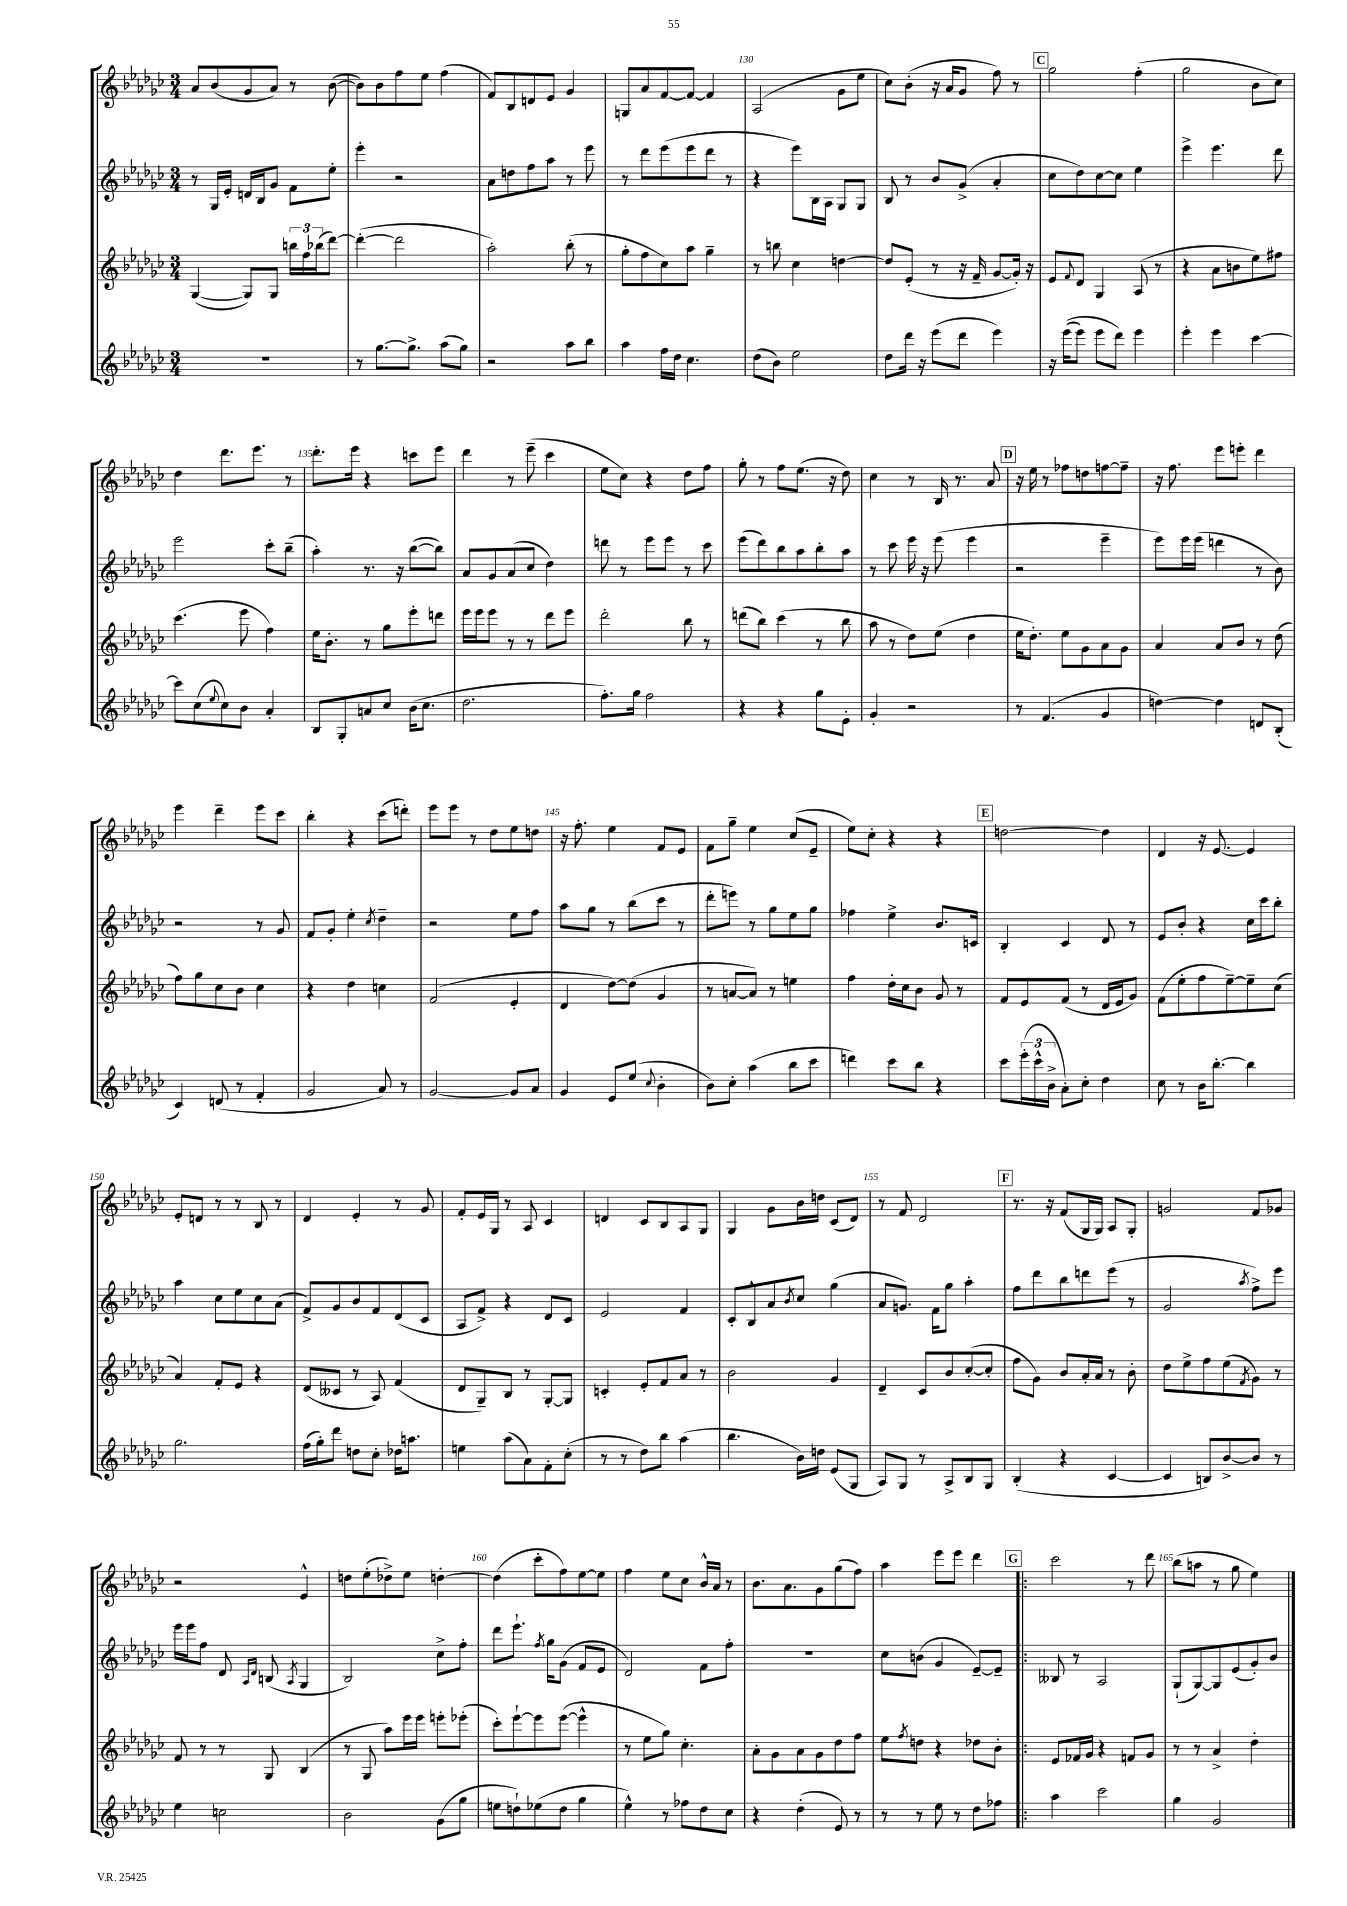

**kern	**kern	**kern	**kern
*staff4	*staff3	*staff2	*staff1
*clefG2	*clefG2	*clefG2	*clefG2
*k[b-e-a-d-g-c-]	*k[b-e-a-d-g-c-]	*k[b-e-a-d-g-c-]	*k[b-e-a-d-g-c-]
*M3/4	*M3/4	*M3/4	*M3/4
2.r	([4G-	8r	8a-
.	.	16G-	(8b-
.	.	16e-'	.
.	8G-])	16d	8g-
.	.	16B-	.
.	8G-	8g-	8a-)
.	24bb	8f	8r
.	24ff	.	.
.	(24bb-	.	.
.	[8ddd-)	8ee-'	([8b-
=	=	=	=
8r	(4ddd-'_	4eee-'	8b-])
[8.gg-	.	.	8b-
.	2ddd-]	2r	8ff
8.gg-^]	.	.	.
.	.	.	8ee-
(8aa-	.	.	(4ff
8gg-)	.	.	.
=	=	=	=
2r	2aa-')	8a-	8f)
.	.	8dd	8B-
.	.	8ff	8d
.	.	8aa-	8e-
8aa-	(8bb-'	8r	4g-
8bb-	8r	8eee-	.
=	=	=	=
4aa-	8gg-'	8r	8G
.	8ff	8ddd-	8a-
16ff	8cc-)	(8eee-	[8f
16dd-	.	.	.
4.cc-	8aa-	8eee-	8f_
.	4gg-~	8ddd-	4f]
.	.	8r	.
=	=	=	=
(8dd-	8r	4r	(2A-
8b-)	8bb	.	.
2ee-	4cc-	8eee-)	.
.	.	16B-	.
.	.	16A-	.
.	[4dd	8G-	8g-
.	.	8G-	8ee-
=	=	=	=
8dd-	8dd]	8B-	8cc-)
16ddd-	(8e-'	8r	(8b-'
16r	.	.	.
(8eee-	8r	8b-	16r
.	.	.	16a-
8ddd-	16r	(8g-^	8g-
.	16f~	.	.
4eee-)	[8g-	4a-'	8ff)
.	16g-'])	.	8r
.	16r	.	.
=	=	=	=
16r	8e-	8cc-	2gg-
&((16eee-	.	.	.
.	8qqf	.	.
8eee-)	8d-	8dd-)	.
8eee-	4G-	[8cc-	.
8ddd-&)	.	8cc-]	.
4eee-	(8A-	4ee-	(4ff'
.	8r	.	.
=	=	=	=
4eee-'	4r	4eee-^	2gg-
4eee-	8a-	4.eee-	.
.	8b	.	.
[4ccc-	8ee-)	.	8b-
.	8ff#	8ddd-	8cc-)
=	=	=	=
8ccc-]	(4.ccc-	2eee-	4dd-
(8cc-	.	.	.
8qqee-	.	.	.
8cc-)	.	.	8.ddd-
8b-	8eee-	.	.
.	.	.	8.eee-
4a-'	4ff)	8ccc-'	.
.	.	(8bb-~	8r
=	=	=	=
8B-	16ee-	4aa-')	8.ddd-'
.	8.b-'	.	.
8G-'	.	.	.
.	.	.	16eee-
8a	8r	8.r	4r
8cc-	8gg-	.	.
.	.	16r	.
(16b-	8eee-'	([8bb-	8ccc
8.cc-	.	.	.
.	8ddd	8bb-])	8eee-
=	=	=	=
2.dd-	16eee-	8a-	4ddd-
.	16eee-	.	.
.	8eee-	8g-	.
.	8r	(8a-	8r
.	8r	8cc-	(8eee-~
.	8ddd-	4dd-)	4ccc-
.	8eee-	.	.
=	=	=	=
8.ff')	2ddd-'	8ddd	8ee-
.	.	8r	8cc-)
16gg-	.	.	.
2ff	.	8eee-	4r
.	.	8eee-	.
.	8bb-	8r	8dd-
.	8r	8ccc-	8ff
=	=	=	=
4r	(8ddd	(8eee-	8gg-'
.	8bb-)	8ddd-)	8r
4r	(4ccc-	8bb-	8ff
.	.	8aa-	(8.ee-
8gg-	8r	8bb-'	.
.	.	.	16r
8e-'	8bb-	8aa-	8dd-)
=	=	=	=
4g-'	8aa-	8r	4cc-
.	8r	8ccc-	.
2r	8dd-)	16eee-	8r
.	.	16r	.
.	(8ee-	(8eee-	16B-
.	.	.	8.r
.	4dd-	4eee-	.
.	.	.	8a-
=	=	=	=
8r	16ee-	2r	16r
.	8.dd-')	.	16ee-
(4.f	.	.	8r
.	8ee-	.	8ff-
.	8g-	.	8dd
4g-	8a-	4eee-~	[8ff
.	8g-	.	8ff~]
=	=	=	=
[4dd)	4a-	8eee-)	16r
.	.	.	8.ff
.	.	16eee-	.
.	.	(16eee-	.
4dd]	8a-	4ddd	8eee-
.	8b-	.	8eee'
8d	8r	8r	4ddd-
(8B-'	(8dd-	8b-)	.
=	=	=	=
4c-)	8ff)	2r	4eee-
.	8gg-	.	.
(8d	8cc-	.	4ddd-~
8r	8b-	.	.
4f'	4cc-	8r	8eee-
.	.	8g-	8ccc-
=	=	=	=
2g-	4r	8f	4bb-'
.	.	8g-'	.
.	4dd-	4ee-'	4r
.	.	8qcc-	.
8a-)	4cc	4dd-~	(8ccc-
8r	.	.	8ddd')
=	=	=	=
[2g-	(2f	2r	8eee-
.	.	.	8eee-
.	.	.	8r
.	.	.	8dd-
8g-]	4e-'	8ee-	8ee-
8a-	.	8ff	8dd
=	=	=	=
4g-	4d-	8aa-	16r
.	.	.	8.ff'
.	.	8gg-	.
8e-	[8dd-)	8r	4ee-
(8ee-	(8dd-]	(8bb-	.
8qqcc-	.	.	.
4b-'	4g-	8ccc-	8f
.	.	8r	8e-
=	=	=	=
8b-)	8r	8ddd-'	8f
8cc-'	[8a	8eee)	8gg-~
(4aa-	8a])	8r	4ee-
.	8r	8gg-	.
8bb-	4ee	8ee-	(8cc-
8ccc-	.	8gg-	8e-~
=	=	=	=
4ddd)	4ff	4ff-	8ee-)
.	.	.	8cc-'
8ccc-	16dd-'	4ee-^	4r
.	16cc-	.	.
8bb-	8b-	.	.
4r	8g-	8.b-	4r
.	8r	.	.
.	.	16c	.
=	=	=	=
8ccc-	8f	4B-'	[2dd
(24eee-'	8e-	.	.
24ccc-^^	.	.	.
24b-^	.	.	.
8a-')	(8f	4c-	.
8cc-'	8r	.	.
4dd-	16d-	8d-	4dd]
.	16e-	.	.
.	8g-)	8r	.
=	=	=	=
8cc-	(8f	8e-	4d-
8r	8ee-'	8b-'	.
16b-	8ff	4r	16r
[8.bb-'	.	.	[8.e-
.	[8ee-~)	.	.
4bb-]	8ee-~]	16cc-	4e-]
.	.	16ccc-	.
.	(8cc-	8bb-'	.
=	=	=	=
2.gg-	4a-)	4aa-	8e-'
.	.	.	8d
.	8f'	8cc-	8r
.	8e-	8ee-	8r
.	4r	8cc-	8B-
.	.	(8a-	8r
=	=	=	=
(16ff	(8d-	8f^)	4d-
16gg-')	.	.	.
8ddd-	8c--	8g-	.
8dd	8r	8b-	4e-'
8cc-'	8A-)	8f	.
16dd-	(4f	(8d-	8r
8.aa	.	.	.
.	.	8c-	8g-
=	=	=	=
4ee	8d-	8A-	8f'
.	8G-~)	8f^)	16e-
.	.	.	16G-
(8aa-	8B-	4r	8r
8a-)	8r	.	8A-
8f'	[8G-'	8d-	4c-
(8cc-'	8G-]	8c-	.
=	=	=	=
8r	4c'	2e-	4d
8r	.	.	.
8dd-)	8e-'	.	8c-
8bb-	8f	.	8B-
(4aa-	8a-	4f	8A-
.	8r	.	8G-
=	=	=	=
4.bb-	2b-	8c-'	4G-
.	.	8B-^^	.
.	.	8a-	8g-
.	.	8qb-	.
16b-)	.	8cc-	16b-
16dd	.	.	16dd
(8e-	4g-	(4gg-	(8c-
8G-	.	.	8d-)
=	=	=	=
8A-)	4d-~	8a-	8r
8G-	.	8.g)	8f
8r	8c-	.	2d-
.	.	16f	.
8A-^	8b-	8gg-	.
8B-	([8cc-'	4aa-'	.
8G-	8cc-']	.	.
=	=	=	=
(4B-'	8ff	8ff	8.r
.	8g-)	8ddd-	.
.	.	.	16r
4r	8b-	8bb-	(8f
.	16a-'	8ddd	16G-
.	16a-	.	16G-)
[4c-	8r	(8eee-	8A-
.	8b-'	8r	8G-'
=	=	=	=
4c-]	8dd-	2g-	2g
.	8ee-^	.	.
8B)	8ff	.	.
[8b-^	(8ee-	.	.
.	8qf	8qaa-	.
8b-]	8g-)	8ff^)	8f
8r	8r	8eee-	8g-
=	=	=	=
4ee-	8f	16eee-	2r
.	.	16eee-	.
.	8r	8ff	.
2cc	8r	8d-	.
.	.	16qqA-	.
.	.	16qqd-	.
.	8G-	(8B	.
.	.	8qA-	.
.	(4B-	4G-	4e-^^
=	=	=	=
2b-	8r	2B-)	8dd
.	8G-	.	(8ee-'
.	8aa-)	.	8dd-^)
.	16eee-	.	8ee-
.	16eee-	.	.
(8g-	8eee'	8cc-^	[4dd'
8gg-	(8eee-'	8ff'	.
=	=	=	=
8ee	8ccc-')	8ddd-	(4dd]
8dd`)	[8eee-`	8.eee-`	.
(8ee-	8eee-]	.	8ccc-'
.	.	8qff	.
.	.	16gg-	.
8dd	([8eee-	(8g-	8ff)
4gg-	4eee-^^]	8f	[8ee-
.	.	8e-	8ee-]
=	=	=	=
4ee-^^)	8r	2d-)	4ff
.	8ee-	.	.
8r	8gg-)	.	8ee-
8ff-	4.cc-'	.	8cc-
8dd-	.	8f	16b-^^
.	.	.	16a-
8cc-	.	8ff'	8r
=	=	=	=
4r	8a-'	2.r	8.b-
.	8g-	.	.
.	.	.	8.a-
(4dd-'	8a-	.	.
.	8g-	.	8g-
8e-)	8dd-	.	(8gg-
8r	8ff	.	8ff)
=	=	=	=
8r	8ee-	8cc-	4aa-
.	8qff	.	.
8r	8dd	(8b	.
8ee-	4r	4g-	8eee-
8r	.	.	8eee-
8dd-	8dd-	[8e-~)	4ddd-
8ff-	8b-'	8e-~]	.
=!|:	=!|:	=!|:	=!|:
4aa-	8e-	8B--	2ccc-
.	16f-	8r	.
.	16g-	.	.
2ccc-	4r	2A-	.
.	8f	.	8r
.	8g-	.	8ddd-
=	=	=	=
4gg-	8r	(8G-`	(8bb-
.	8r	[8G-)	8aa
2g-	4a-^	8G-]	8r
.	.	(8e-	8gg-
.	4dd-'	8g-')	4ee-)
.	.	8b-	.
==	==	==	==
*-	*-	*-	*-
